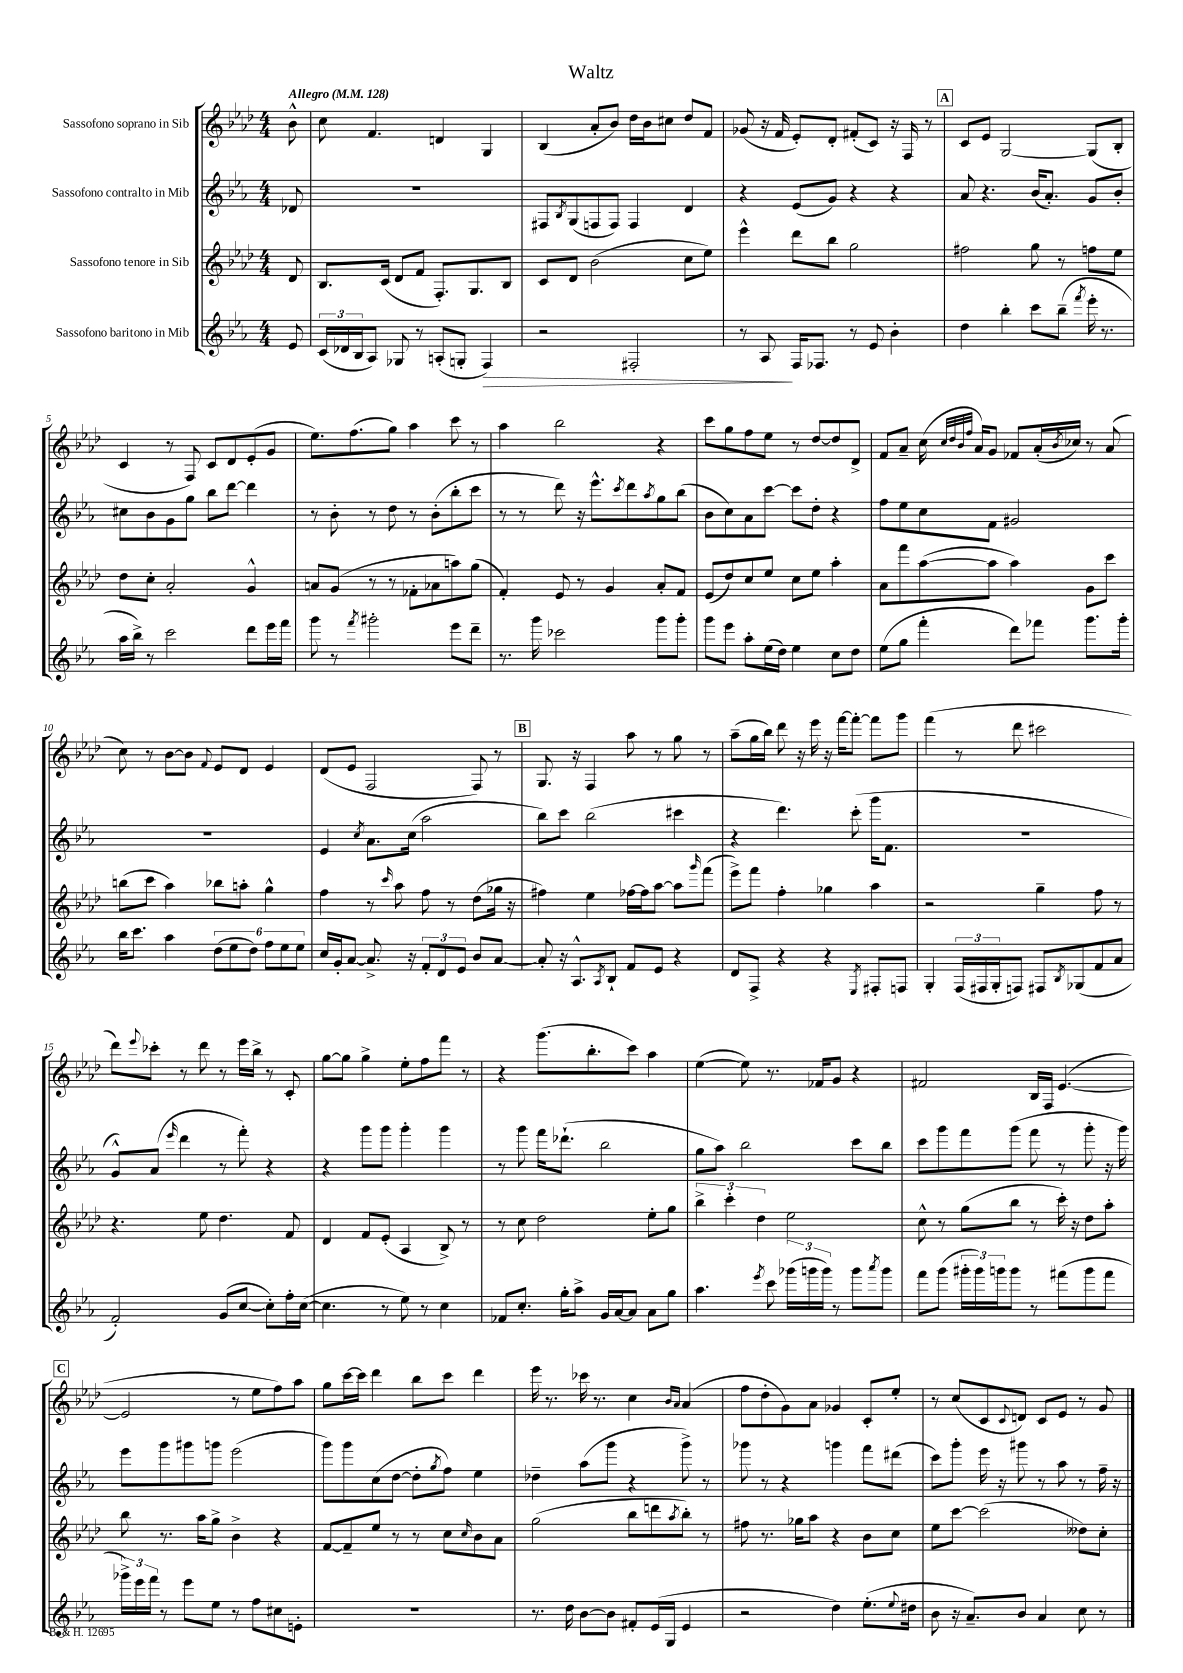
\header { title = "Waltz" }
<<
\new StaffGroup <<
\new Staff = "s0" \with { instrumentName = "Sassofono soprano in Sib" } {
    \clef treble \key aes \major \numericTimeSignature \time 4/4 \partial 8 \tempo "Allegro" 4 = 128
    bes'8-^ |
    c''8 f'4. d'4 g4 |
    bes4( aes'8-. bes'8) des''16 bes'16 cis''8 des''8 f'8 |
    ges'8( r16 f'16 ees'8-.) des'8-. fis'8-.( c'8) r16 f16 r8 |
    \mark \markup { \box "A" } c'8 ees'8 g2~ g8( bes8-. |
    c'4 r8 f8) c'8 des'8 ees'8-.( g'8 |
    ees''8.) f''8.( g''8) aes''4 c'''8 r8 |
    aes''4 bes''2 r4 |
    c'''8 g''8 f''8 ees''8 r8 des''8~ des''8 des'8-> |
    f'8 aes'8-- c''16( \grace { c''32 des''32 bes'32 f''32 } aes'16) g'8 fes'8 aes'16-.( \acciaccatura { bes'8 } ces''16) r8 aes'8( |
    c''8) r8 bes'8~ bes'8 \appoggiatura { f'8 } ees'8 des'8 ees'4 |
    des'8( ees'8 f2 f8) r8 |
    \mark \markup { \box "B" } g8. r16 f4 aes''8 r8 g''8 r8 |
    aes''8--( g''16 bes''16) des'''8 r16 ees'''16 r16 f'''16~ f'''8~-. f'''8 g'''8 |
    f'''4( r8 des'''8 cis'''2 |
    des'''8) \appoggiatura { ees'''8 } ces'''8-. r8 des'''8 r8 ees'''16 bes''16-> r8 c'8-. |
    g''8~ g''8 g''4-> ees''8-. f''8 f'''8 r8 |
    r4 g'''8.( bes''8.-. c'''8) aes''4 |
    ees''4~( ees''8) r8. fes'16 g'8 r4 |
    fis'2 bes16 f16 ees'4.~( |
    \mark \markup { \box "C" } ees'2 r8 ees''8 f''8) aes''8 |
    g''8 c'''16~ c'''16 des'''4 bes''8 c'''8 des'''4 |
    ees'''16 r8. ces'''16 r8. c''4 \grace { bes'16 aes'16 } aes'4( |
    f''8 des''8-. g'8) aes'8 ges'4 c'8-. ees''8-. |
    r8 c''8( c'8 \appoggiatura { c'8 } d'8) c'8 ees'8 r8 g'8 \bar "|." |
}
\new Staff = "s1" \with { instrumentName = "Sassofono contralto in Mib" } {
    \clef treble \key ees \major \numericTimeSignature \time 4/4 \partial 8
    des'8 |
    R1 |
    fis8 \acciaccatura { bes8 } g8( f8 f8) f4 d'4 |
    r4 ees'8( g'8) r4 r4 |
    \mark \markup { \box "A" } aes'8 r4. bes'16( aes'8.-.) g'8 bes'8-. |
    cis''8 bes'8 g'8 g''8 bes''8 d'''8~ d'''4 |
    r8 bes'8-. r8 d''8 r8 bes'8-.( bes''8-. c'''8 |
    r8 r8 d'''8) r16 ees'''8.-^ \acciaccatura { c'''8 } d'''8 \acciaccatura { aes''8 } g''8 bes''8( |
    bes'8 c''8) aes'8 c'''8~ c'''8 d''8-. r4 |
    f''8 ees''8 c''8 f'8 gis'2 |
    R1 |
    ees'4 \acciaccatura { c''8 } aes'8. c''16( aes''2 |
    \mark \markup { \box "B" } bes''8) c'''8 bes''2( cis'''4 |
    r4 d'''4.) c'''8-.( g'''16 f'8. |
    R1 |
    g'8-^) aes'8( \grace { ees'''16 } d'''4 r8 f'''8-.) r4 |
    r4 g'''8 g'''8 g'''4-. g'''4 |
    r8 g'''8 f'''16 des'''8.-!( bes''2 |
    g''8 aes''8) bes''2 c'''8 bes''8 |
    c'''8 g'''8 f'''8 g'''8( f'''8 r8 g'''8-. r16 g'''16) |
    \mark \markup { \box "C" } ees'''8 g'''8 gis'''8 g'''8 ees'''2( |
    g'''8) g'''8 c''8( d''8~ d''8-. \acciaccatura { g''8 } f''8) ees''4 |
    des''4-- aes''8( g'''8 r4 g'''8->) r8 |
    ges'''8 r8 r4 g'''4 f'''8 dis'''8( |
    c'''8) g'''8-. ees'''16 r16 gis'''8 r8 aes''8 r8 f''16-- r16 \bar "|." |
}
\new Staff = "s2" \with { instrumentName = "Sassofono tenore in Sib" } {
    \clef treble \key aes \major \numericTimeSignature \time 4/4 \partial 8
    des'8 |
    bes8. c'16( des'8 f'8 f8.-.) g8. bes8 |
    c'8 des'8 bes'2( c''8 ees''8) |
    ees'''4-^ des'''8 bes''8 g''2 |
    \mark \markup { \box "A" } fis''2 g''8 r8 f''8 ees''8 |
    des''8 c''8-. aes'2-. g'4-^ |
    a'8 g'8( r8 r8 fes'8-. aes'8 a''8) g''8( |
    f'4-.) ees'8 r8 g'4 aes'8-. f'8 |
    ees'8( des''8) c''8 ees''8 c''8 ees''8 aes''4-. |
    aes'8 f'''8 aes''8~( aes''8 aes''4) g'8 c'''8 |
    b''8( c'''8 aes''4) bes''8 a''8-. g''4-^ |
    f''4 r8 \grace { c'''16 } aes''8 f''8 r8 des''8( ges''16 r16 |
    \mark \markup { \box "B" } fis''4) ees''4 fes''16~ fes''16 aes''8~ aes''8 \grace { g'''16 } f'''8( |
    ees'''8->) f'''8 f''4-. ges''4 aes''4 |
    r2 g''4-- f''8 r8 |
    r4. ees''8 des''4. f'8 |
    des'4 f'8 ees'8-.( aes4 bes8->) r8 |
    r8 c''8 des''2 ees''8-. g''8 |
    \tuplet 3/2 { bes''4-> c'''4-. des''4 } ees''2 |
    c''8-^ r8 g''8( bes''8 r8 c'''16-.) r16 des''8 aes''8-. |
    \mark \markup { \box "C" } bes''8 r8. aes''16 g''8-> bes'4-> r4 |
    f'8~ f'8-- ees''8 r8 r8 c''8 \grace { c''16 } bes'8 aes'8 |
    g''2( bes''8 d'''8 \acciaccatura { aes''8 } bes''8-.) r8 |
    fis''8 r8. ges''16 aes''8 r4 bes'8 c''8 |
    ees''8 c'''8~ c'''2( deses''8) c''8-. \bar "|." |
}
\new Staff = "s3" \with { instrumentName = "Sassofono baritono in Mib" } {
    \clef treble \key ees \major \numericTimeSignature \time 4/4 \partial 8
    ees'8 |
    \tuplet 3/2 { c'16( des'16 bes16 } aes8) ges8 r8 a8-.( g8-. f4\>) |
    r2 fis2-. |
    r8 aes8\! f16 fes8. r8 ees'8 bes'4-. |
    \mark \markup { \box "A" } d''4 bes''4-. c'''8 bes''8--( \acciaccatura { f'''8 } ees'''16-. r8. |
    aes''16 bes''16->) r8 c'''2 d'''8 ees'''16 f'''16 |
    g'''8 r8 \acciaccatura { f'''8 } gis'''2-. ees'''8 d'''8-- |
    r8. g'''16 ces'''2 g'''8 g'''8-. |
    g'''8 ees'''8 aes''8-. ees''16( d''16) ees''4 c''8 d''8 |
    ees''8( g''8 f'''4-. d'''8) fes'''8 g'''8. g'''16-. |
    bes''16 c'''8. aes''4 \tuplet 6/4 { d''8( ees''8 d''8) f''8 ees''8 ees''8 } |
    c''16 g'16-. aes'8~ aes'8.-> r16 \tuplet 3/2 { f'8-. d'8 ees'8 } bes'8 aes'8~ |
    \mark \markup { \box "B" } aes'8-. r16 aes8.-^ \acciaccatura { aes8 } bes8-! f'8 ees'8 r4 |
    d'8 f8-> r4 r4 \acciaccatura { ees8 } fis8-. f8 |
    g4-. \tuplet 3/2 { f16( fis16 g16-. } f8) fis8 \acciaccatura { bes8 } ges8( f'8 aes'8 |
    f'2-.) g'8( c''8~ c''8-.) f''16-. c''16~( |
    c''4. r8 ees''8) r8 c''4 |
    fes'8 c''8.-. g''16-. aes''8-> g'16 aes'16~ aes'8 aes'8 g''8 |
    aes''4. \acciaccatura { ees'''8 } c'''8 \tuplet 3/2 { ges'''16( g'''16 g'''16) } r8 g'''8 \acciaccatura { aes'''8 } g'''8 |
    f'''8 g'''8( \tuplet 3/2 { gis'''16-. gis'''16) g'''16 } g'''8 r8 fis'''8( g'''8 fis'''8 |
    \mark \markup { \box "C" } \tuplet 3/2 { ges'''16->) ees'''16 f'''16 } r8 ees'''8 ees''8 r8 f''8 cis''8 e'8-. |
    R1 |
    r8. d''16 bes'8~ bes'8 fis'8-. ees'16( g16 ees'4 |
    r2 d''4) ees''8.-.( \appoggiatura { ees''8 } dis''16 |
    bes'8 r16 aes'8.--) bes'8 aes'4 c''8 r8 \bar "|." |
}
>>
>>
